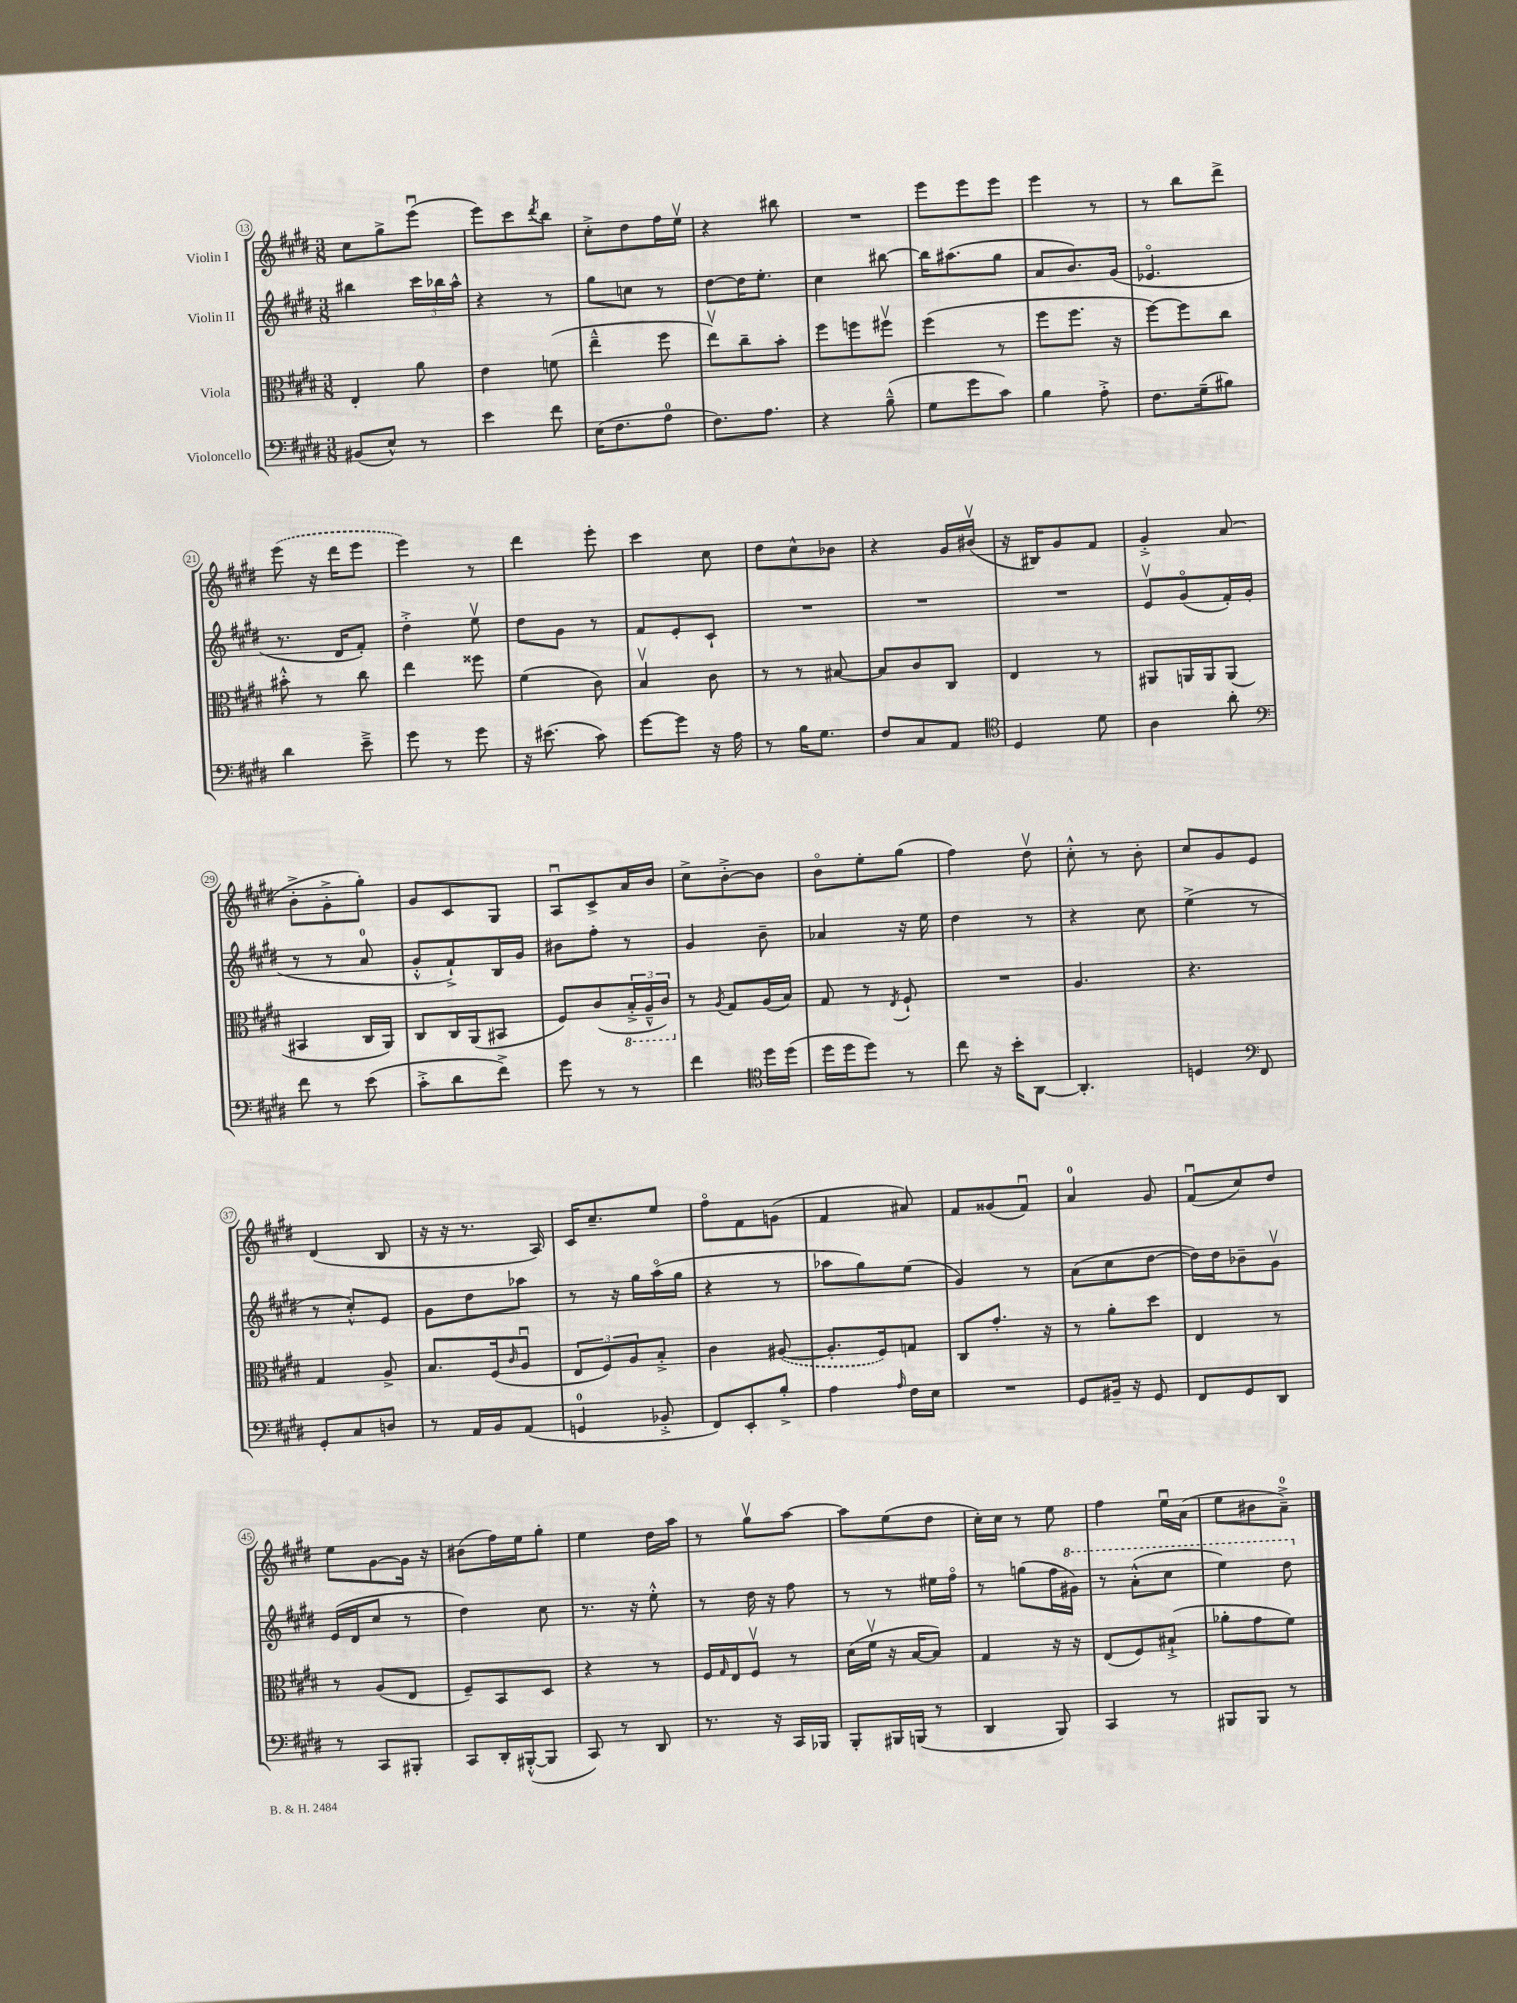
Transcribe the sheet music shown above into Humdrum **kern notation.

**kern	**kern	**kern	**kern
*staff4	*staff3	*staff2	*staff1
*clefF4	*clefC3	*clefG2	*clefG2
*k[f#c#g#d#]	*k[f#c#g#d#]	*k[f#c#g#d#]	*k[f#c#g#d#]
*M3/8	*M3/8	*M3/8	*M3/8
(8BB#	4E'	4bb#	8cc#
8E^^)	.	.	8gg#^
8r	8a	24ccc#	(8eeeu
.	.	24bb-	.
.	.	24aa^^	.
=	=	=	=
4e	4e	4r	8eee)
.	.	.	8ccc#
.	.	.	8qddd#
8f#	(8f	8r	8bb
=	=	=	=
(16E	4ee~^^	8gg#	8cc#'^
8.F#	.	.	.
.	.	8cc	8dd#
8A	8ff#	8r	16ff#
.	.	.	16eev
=	=	=	=
8.F#)	8eev)	[8dd#	4r
.	8cc#~	16dd#]	.
8.A	.	8.ee'	.
.	8b'	.	8bb#
=	=	=	=
4r	8ff#	4cc#	4.r
.	8ff	.	.
(8B~^^	8ff#v	[8bb#	.
=	=	=	=
8G#	(4ff#	16bb#]	8eee
.	.	(8.aa#	.
8g#	.	.	8eee
8c#)	8r	8gg#	8eee
=	=	=	=
4B	8ff#	8a	4eee
.	8.ff#	8.b)	.
8A'^	.	.	8r
.	16r	(16g#	.
=	=	=	=
8.F#	[8ff#)	4.e-o	8r
.	8ff#]	.	8bb
(16G#~	.	.	.
8B#)	8cc#	.	8ddd#^
=	=	=	=
4d#	8b#'^^	8.r	(8eee
.	8r	.	16r
.	.	16d#	16ddd#
8e~^	8cc#	8f#')	8eee
=	=	=	=
8g#	4ee	4dd#'^	4eee)
8r	.	.	.
8g#	8ff##	8eev	8r
=	=	=	=
16r	(4f#	8dd#	4ddd#
(8.e#	.	.	.
.	.	8g#	.
8c#)	8c#)	8r	8eee'
=	=	=	=
[8g#	4Bv	8f#	4ccc#
8g#]	.	8e'	.
16r	8c#	8c#`	8cc#
16A	.	.	.
=	=	=	=
8r	8r	4.r	8dd#
16B	8r	.	8cc#^^
8.G#	.	.	.
.	[8B#	.	8b-
=	=	=	=
8F#	8B#]	4.r	4r
8C#	8c#	.	.
8AA	8C#	.	16g#
.	.	.	(16b#v
=	=	=	=
*clefC4	*	*	*
4D#	4E	4.r	16r
.	.	.	16B#)
.	.	.	8g#
8d#	8r	.	8f#
=	=	=	=
4A	8AA#	8ev	4g#'^
.	16AA	(8g#o	.
.	16AA	.	.
8a'	(8AA	16f#')	(8a
.	.	(16g#	.
=	=	=	=
*clefF4	*	*	*
8f#	4BB#	8r	8b'^
8r	.	8r	8g#'^
(8e	16C#	8a	8gg#')
.	16AA)	.	.
=	=	=	=
8c#'^	8C#	8g#'^^	8g#
8d#	16C#	8f#`^)	8c#
.	(16AA	.	.
8f#^)	8BB#	16B	8G#
.	.	16g#	.
=	=	=	=
8g#	8F#)	8b#	8Au
8r	(8c#	8ff#'	8c#^
8r	24BB'^	8r	16a
.	24AA~^^	.	.
.	.	.	16b
.	24C#)	.	.
=	=	=	=
4f#	8r	4g#	8cc#^
.	8qA	.	.
.	8G#	.	[8b'^
*clefC4	*	*	*
16dd#	(16A	8b~	8b]
(16dd#	16B)	.	.
=	=	=	=
16dd#	8G#	4a-	8bo
16dd#	.	.	.
8dd#)	8r	.	8ee'
.	8qE	.	.
8r	8F#`	16r	(8gg#
.	.	16ee	.
=	=	=	=
8cc#	4.r	4dd#	4ff#)
16r	.	.	.
16b'	.	.	.
[8AA	.	8r	8dd#v
=	=	=	=
4.AA']	4.A	4r	8cc#'^^
.	.	.	8r
.	.	8cc#	8b'
=	=	=	=
4D	4.r	(4ee^	8cc#
.	.	.	8g#
*clefF4	*	*	*
8FF#	.	8r	8e
=	=	=	=
8GG#'	4G#	8r	(4d#
8C#	.	8cc#'^^)	.
8D	8A^	8e	8B
=	=	=	=
8r	8.B	8g#	16r
.	.	.	16r
16AA	.	8dd#	8.r
16BB	(16F#	.	.
.	16qqc#	.	.
(8AA	8Au	8aa-	.
.	.	.	16A)
=	=	=	=
4GG	12E	8r	16c#
.	.	.	8.cc#~
.	12F#)	.	.
.	.	16r	.
.	12A	.	.
.	.	16gg#	.
8BB-'^	8B'^	(16aao	8ee
.	.	16gg#	.
=	=	=	=
8FF#)	4c#	4r	8ff#o
8EE'	.	.	8f#
8B'^	([8A#	8r	(8g
=	=	=	=
4A	8.A#']	8aa-	4f#
.	.	8gg#)	.
.	16F#)	.	.
16qqA	.	.	.
16F#	8G	(8ee	8a#)
16E	.	.	.
=	=	=	=
4.r	8C#	4g#)	8f#
.	8.g#'	.	(8g##
.	.	8r	8f#u)
.	16r	.	.
=	=	=	=
8GG#	8r	(8a	4a
16BB#~	8a'	8cc#	.
16r	.	.	.
8GG#	8dd#	[8dd#	8g#
=	=	=	=
8FF#	4E	16dd#])	(8f#u
.	.	16dd#	.
8GG#	.	8b-~	8cc#)
8DD#	8r	8g#v	8dd#
=	=	=	=
8r	8r	(16e	8ee
.	.	16d#	.
8CC#	(8A	8cc#	[8g#
8BBB#'	8E	8r	16g#]
.	.	.	16r
=	=	=	=
8CC#	8F#~)	4dd#)	(8b#
16DD#'	8BB	.	16ff#)
([16BBB#'^^	.	.	16ee
8BBB#]	8D#	8cc#	8gg#'
=	=	=	=
8CC#)	4r	8.r	4ee
8r	.	.	.
.	.	16r	.
8DD#	8r	8ee'^^	16dd#
.	.	.	16aa
=	=	=	=
8.r	16F#	8r	8r
.	16qqG#	.	.
.	16E	.	.
.	8F#v	16dd#	8gg#v
16r	.	16r	.
16CC#	8r	8ff#	[8aa
16BBB-	.	.	.
=	=	=	=
8BBB'	(16d#	8r	8aa]
.	16f#v	.	.
16BBB#	16r	8r	(8ee
(16BBB	[16B	.	.
8r	8B])	16ee#	8dd#
.	.	16ff#o	.
=	=	=	=
4DD#	4G#	8r	16cc#')
.	.	.	16cc#
.	.	(8gg	8r
8BBB)	16r	16ff#	8ee
.	16r	16gg#)	.
=	=	=	=
4CC#	(8E	8r	4ff#
.	8F#)	(8aa'^^	.
8r	(8B#`^	8ccc#	16eeu
.	.	.	(16a
=	=	=	=
8BBB#	8a-'	4eee)	8ee
8BBB#	8g#	.	8b#
8r	8f#)	8ddd#	8a~^)
==	==	==	==
*-	*-	*-	*-
